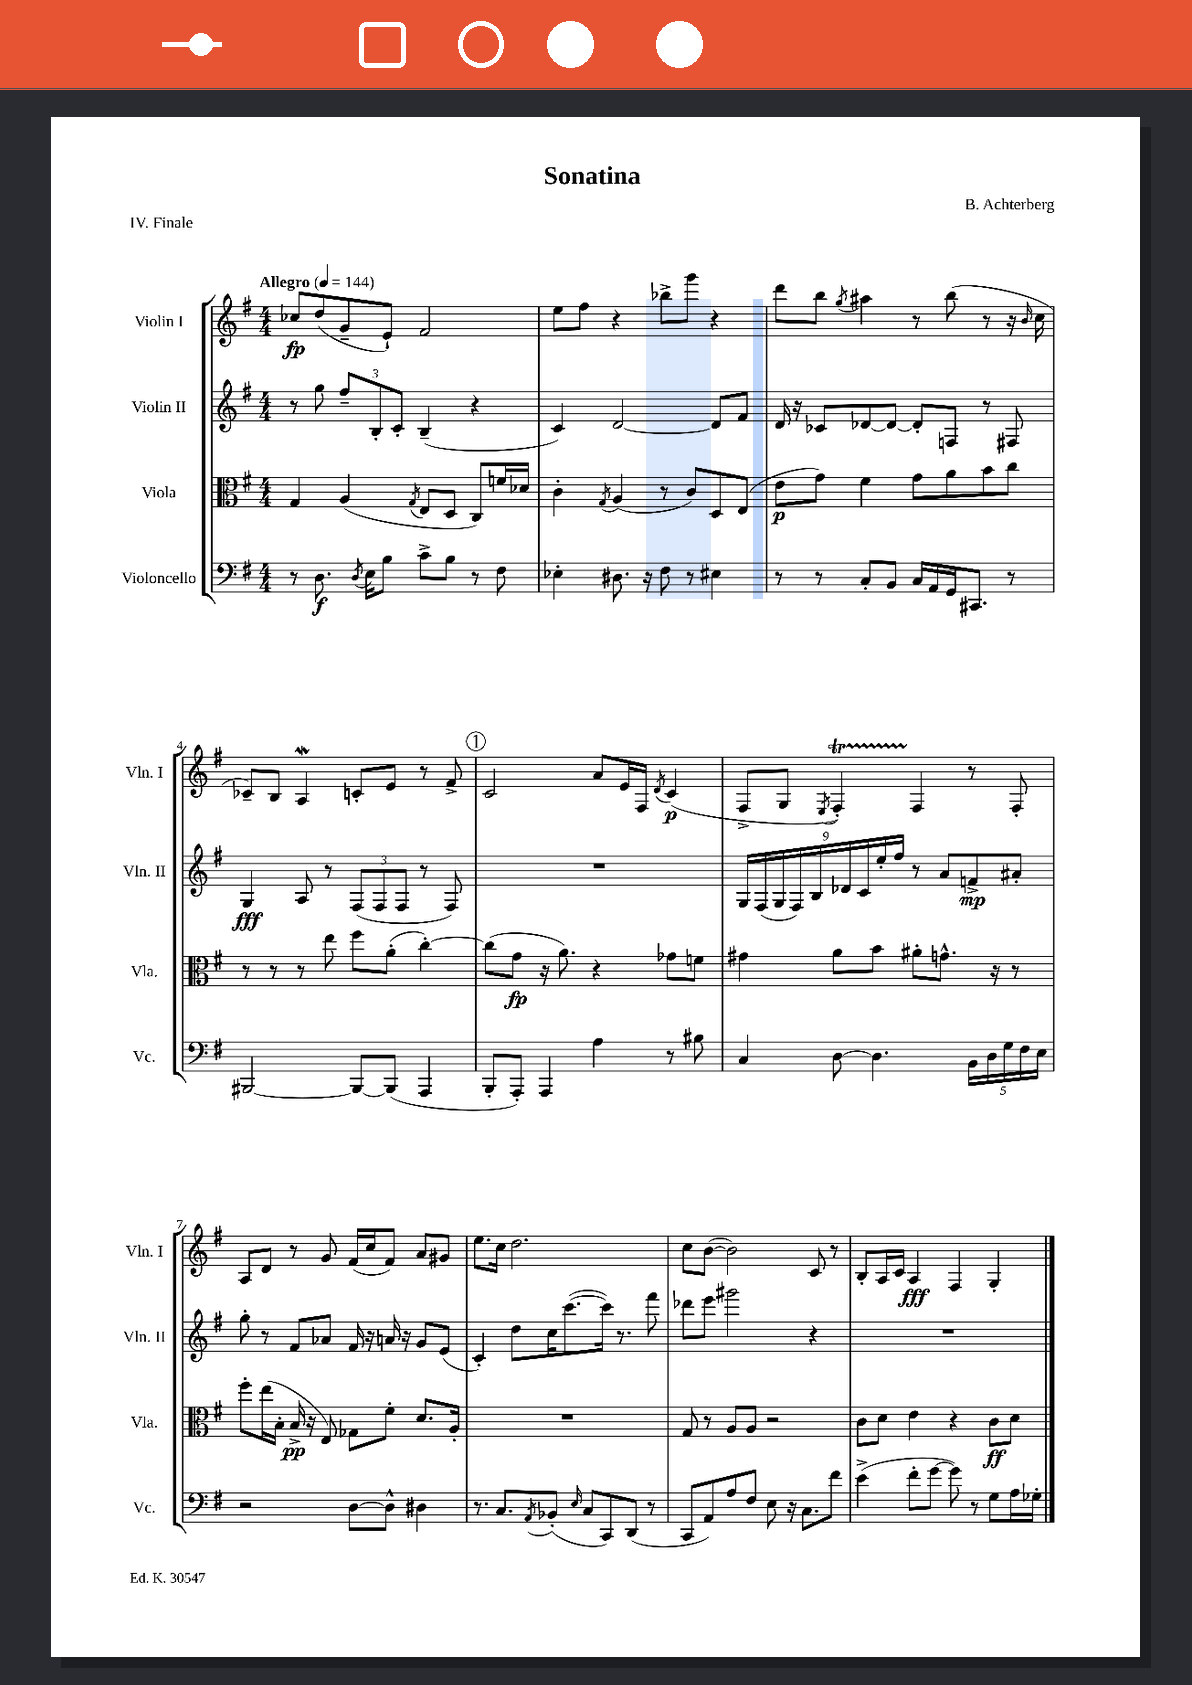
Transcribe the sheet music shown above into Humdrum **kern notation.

**kern	**kern	**kern	**kern
*staff4	*staff3	*staff2	*staff1
*clefF4	*clefC3	*clefG2	*clefG2
*k[f#]	*k[f#]	*k[f#]	*k[f#]
*M4/4	*M4/4	*M4/4	*M4/4
*MM144	*MM144	*MM144	*MM144
8r	4G	8r	8cc-
8.D	.	8gg	(8dd
.	(4A	12ff#~	8g~
8qD	.	.	.
16E	.	.	.
.	.	12B'	.
8B	.	.	8e`)
.	.	12c'	.
.	8qG	.	.
8c^	8E	(4B~	2f#
8B	8D	.	.
8r	8C)	4r	.
8F#	16f	.	.
.	16d-	.	.
=	=	=	=
4E-'	4c'	4c)	8ee
.	.	.	8ff#
.	8qG	.	.
8.D#	(4A	[2d	4r
16r	.	.	.
8F#	8r	.	8bb-^
8r	8c)	.	8ggg
4E#	8D	8d]	4r
.	(8E	8f#	.
=	=	=	=
8r	8e	16d	8ddd
.	.	16r	.
8r	8g)	8c-	8bb
.	.	.	8qgg
8C'	4f#	[8d-	4aa#
8BB	.	8d-_	.
16C	8g	8d-']	8r
16AA	.	.	.
16GG	8a	8F	(8bb
8.CC#	.	.	.
.	8b	8r	8r
8r	8cc	8F#	16r
.	.	.	16qqb
.	.	.	16cc
=	=	=	=
[2BBB#	8r	4G	8c-~)
.	8r	.	8B
.	8r	8A	4A
.	8ee	8r	.
8BBB#_	8ff#	(12F#	8c'
.	.	12F#	.
(8BBB#]	(8a'	.	8e
.	.	12F#	.
4AAA	[4cc')	8r	8r
.	.	8F#)	8f#^
=	=	=	=
8BBB'	(8cc]	1r	2c
8AAA')	8g	.	.
4AAA	16r	.	.
.	8.a)	.	.
4A	4r	.	8a
.	.	.	16e
.	.	.	16F#
.	.	.	8qd
8r	8g-	.	(4c
8B#	8f	.	.
=	=	=	=
4C	4g#	18G	8F#^
.	.	(18F#	.
.	.	18G	.
.	.	.	8G
.	.	18F#)	.
.	.	18B	.
.	.	.	8qE
[8D	8a	.	4F#')
.	.	18d-	.
.	.	18c	.
4.D]	8b	.	.
.	.	18ee'	.
.	.	18ff#	.
.	8a#'	8r	4F#
.	8.g^^	8a	.
20BB	.	8f^	8r
20D	.	.	.
.	16r	.	.
20G	.	.	.
.	8r	8a#'	8F#'
20F#	.	.	.
20E	.	.	.
=	=	=	=
2r	8ff#'	8gg'	8A
.	(16ee	8r	8d
.	16B'	.	.
.	16B^	8f#	8r
.	16r	.	.
.	8E)	8a-	8g
[8D	8G-	16f#	(16f#
.	.	16r	16cc
8D^^]	8f#'	16a	8f#)
.	.	16r	.
4D#	8.d	8g	8a
.	.	(8e	8g#
.	16A'	.	.
=	=	=	=
8.r	1r	4c')	8.ee
8.C	.	.	16cc
.	.	8dd	2.dd
8qAA	.	.	.
(8BB-'	.	16cc	.
.	.	([8.ccc	.
16qqE	.	.	.
8C	.	.	.
8CC)	.	16ccc])	.
.	.	8.r	.
(8DD	.	.	.
8r	.	8fff#	.
=	=	=	=
8CC	8G	8ddd-	8cc
8AA)	8r	8eee	([8b
8A	8A	2ggg#	2b])
8F#	8A	.	.
8E	2r	.	.
16r	.	.	.
8.C	.	.	.
.	.	4r	8c
8f#	.	.	8r
=	=	=	=
(4e^	8c	1r	8B'
.	8d	.	16A
.	.	.	16c
8f#'	4e	.	4A
[8g	.	.	.
8g])	4r	.	4F#
8r	.	.	.
8G	8c	.	4G'
16A	8d	.	.
16G-'	.	.	.
==	==	==	==
*-	*-	*-	*-
